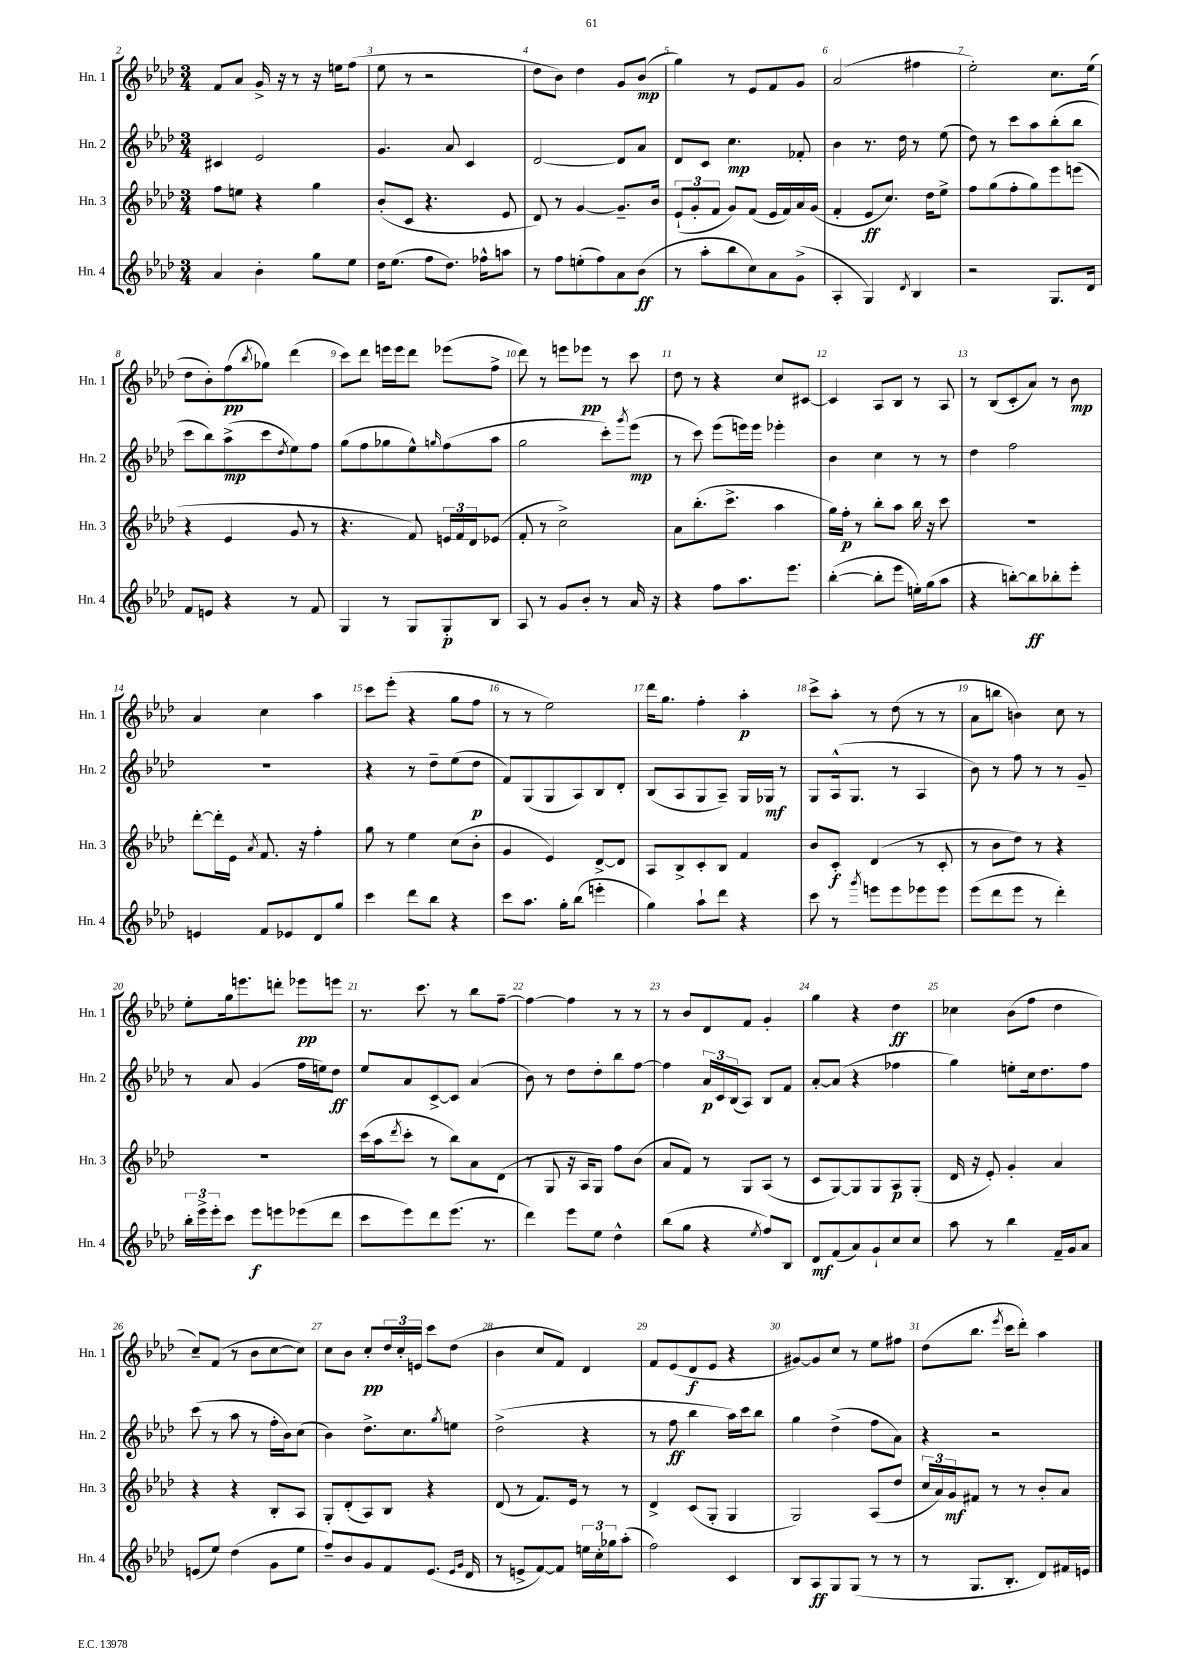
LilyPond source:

<<
\new StaffGroup <<
\new Staff = "s0" \with { instrumentName = "Hn. 1" shortInstrumentName = "Hn. 1" } {
    \clef treble \key aes \major \numericTimeSignature \time 3/4
    f'8 aes'8 g'16-> r16 r8 r16 e''16 f''8( |
    ees''8 r8 r2 |
    des''8 bes'8) des''4 g'8 bes'8\mp( |
    g''4) r8 ees'8 f'8 g'8 |
    aes'2( fis''4 |
    ees''2-.) c''8. ees''16( |
    des''8 bes'8-.) f''8\pp( \acciaccatura { bes''8 } ges''8) des'''4( |
    c'''8) des'''8 e'''16 e'''16 des'''8 ees'''8( f''8-> |
    des'''8) r8 e'''8 ees'''8\pp r8 c'''8 |
    des''8 r8 r4 c''8 cis'8~ |
    cis'4 aes8 bes8 r8 aes8 |
    r8 bes8( c'8-. aes'8) r8 bes'8\mp |
    aes'4 c''4 aes''4 |
    c'''8 ees'''8-.( r4 g''8 f''8 |
    r8 r8 ees''2) |
    des'''16 g''8. f''4-. aes''4-.\p |
    c'''8-> aes''8-. r8 des''8( r8 r8 |
    aes'8 b''8 b'4) c''8 r8 |
    ees''8-. g''16 e'''8. d'''8-. ees'''8\pp e'''8 |
    r8. c'''8. r8 bes''8 f''8~-- |
    f''4~ f''4 r8 r8 |
    r8 bes'8 des'8 f'8 g'4-. |
    g''4 r4 des''4\ff |
    ces''4 bes'8( f''8 des''4 |
    c''8--) f'8( r8 bes'8 c''8~ c''8) |
    c''8 bes'8 c''8-.\pp \tuplet 3/2 { des''16 c''16-. e'16 } c'''8 des''8( |
    bes'4 c''8 f'8) des'4 |
    f'8 ees'8( des'8\f ees'8 r4 |
    gis'8~) gis'8 c''8 r8 ees''8 fis''8 |
    des''8( bes''8. \acciaccatura { ees'''8 } c'''16 des'''8-.) aes''4 \bar "|." |
}
\new Staff = "s1" \with { instrumentName = "Hn. 2" shortInstrumentName = "Hn. 2" } {
    \clef treble \key aes \major \numericTimeSignature \time 3/4
    cis'4 ees'2 |
    g'4. aes'8 c'4 |
    des'2~ des'8 aes'8 |
    des'8 c'8 c''4.\mp fes'8-. |
    bes'4 r8. des''16 r8 ees''8( |
    des''8) r8 c'''8 aes''8 bes''8-.( bes''8 |
    c'''8 bes''8) aes''8->\mp( c'''8 \acciaccatura { des''8 } ees''8) f''8 |
    g''8( f''8 ges''8 ees''8-^) \grace { g''16 } f''8( aes''8 |
    g''2 c'''8-.) \acciaccatura { g'''8 } ees'''8\mp( |
    r8 c'''8) ees'''8( e'''16) e'''16 ees'''4-. |
    bes'4 c''4 r8 r8 |
    des''4 f''2 |
    R2. |
    r4 r8 des''8-- ees''8( des''8\p |
    f'8) g8( g8 aes8) bes8 des'8-. |
    bes8( aes8 g8 aes8--) g16 ges16\mf r8 |
    g8 aes16-^( g8. r8 aes4 |
    bes'8) r8 f''8 r8 r8 g'8-- |
    r8 aes'8 g'4( f''16 e''16) des''8\ff |
    ees''8 aes'8 c'8~-> c'8 aes'4( |
    bes'8) r8 des''8 des''8-. bes''8 f''8~ |
    f''4 \tuplet 3/2 { aes'16\p c'16 bes16( } aes8) bes8 f'8 |
    aes'8~-. aes'8( r4 fes''4 |
    g''4) e''8-. c''16 des''8. f''8 |
    c'''8( r8 aes''8 r8 f''16-. bes'16) c''8( |
    bes'4) des''8.-> c''8. \acciaccatura { g''8 } e''8 |
    des''2->( r4 |
    r8 f''8\ff bes''4 aes''16) c'''16 bes''8 |
    g''4 des''4->( f''8 aes'8) |
    r4 r2 \bar "|." |
}
\new Staff = "s2" \with { instrumentName = "Hn. 3" shortInstrumentName = "Hn. 3" } {
    \clef treble \key aes \major \numericTimeSignature \time 3/4
    f''8 e''8 r4 g''4 |
    bes'8-.( c'8 r4. ees'8 |
    des'8) r8 g'4~ g'8.-- bes'16 |
    \tuplet 3/2 { ees'8-!( g'8-. f'8 } g'8) f'8( ees'16 f'16) aes'16 g'16( |
    f'4-. ees'8\ff c''8.) des''16 ees''8-> |
    f''8 g''8( f''8-. g''8) ees'''8 e'''8( |
    r4 ees'4 g'8 r8 |
    r4. f'8) \tuplet 3/2 { e'16 f'16 des'16 } ees'8( |
    f'8-. r8 c''2->) |
    aes'8 bes''8.-.( c'''8.-> aes''4 |
    g''16) f''16-.\p r8 bes''8-. aes''8 bes''16 r16 c'''8 |
    R2. |
    des'''8~-. des'''16-. ees'16 \acciaccatura { aes'8 } f'8. r16 f''4-. |
    g''8 r8 ees''4 c''8( bes'8-. |
    g'4 ees'4) des'8~-> des'8 |
    aes8 bes8-> c'8-. bes8 f'4 |
    bes'8 c'8-.\f des'4( r8 c'8-. |
    r8 bes'8 des''8) r8 r4 |
    R2. |
    c'''16( aes''16 \acciaccatura { des'''8 } c'''8-. r8 bes''8) aes'8 des'8( |
    r8 g8 r16 aes16 g8) f''8 bes'8( |
    aes'8 f'8) r8 g8 aes8( r8 |
    c'8 g8~) g8 g8 aes8\p g8-.( |
    des'16 r16 ees'8-.) g'4-. aes'4 |
    r4 r4 bes8-. aes8 |
    g8-. des'8-.( aes8) bes8 r4 |
    des'8( r8 f'8.) ees'16 r8 r8 |
    des'4-> c'8( g8-. g4 |
    g2) aes8( des''8 |
    \tuplet 3/2 { c''16 aes'16) g'16\mf } fis'8 r8 r8 bes'8-. aes'8 \bar "|." |
}
\new Staff = "s3" \with { instrumentName = "Hn. 4" shortInstrumentName = "Hn. 4" } {
    \clef treble \key aes \major \numericTimeSignature \time 3/4
    aes'4 bes'4-. g''8 ees''8 |
    des''16 ees''8.( f''8 des''8.) fes''16-^ a''8 |
    r8 f''8 e''8-.( f''8) aes'8 bes'8\ff( |
    r8 aes''8-. bes''8 c''8) aes'8 g'8->( |
    aes4-. g4) \acciaccatura { des'8 } bes4 |
    r2 g8. des'16 |
    f'8 e'8 r4 r8 f'8 |
    g4 r8 g8 g8-.\p bes8 |
    aes8 r8 g'8 bes'8-. r8 aes'16 r16 |
    r4 f''8 aes''8. ees'''8. |
    bes''4~-.( bes''8-. ees'''8 e''16-.) g''16( aes''8 |
    r4 b''8~-.) b''8\ff bes''8-. ees'''8-. |
    e'4 f'8 ees'8 des'8 g''8 |
    c'''4 des'''8 bes''8 r4 |
    c'''8 aes''8. g''16-. bes''8( e'''4-. |
    g''4) aes''8-! des'''8 r4 |
    c'''8 r8 \acciaccatura { g'''8 } e'''8 e'''8 ees'''8 ees'''8 |
    ees'''8( des'''8 ees'''8 r8 des'''4-.) |
    \tuplet 3/2 { bes''16-. ees'''16-> ees'''16-. } c'''8 ees'''8\f e'''8 ees'''8( des'''8 |
    c'''8 ees'''8) des'''8 ees'''8.( r8. |
    des'''4) ees'''8 ees''8 des''4-^ |
    bes''8( g''8 r4 \acciaccatura { ees''8 } f''8) bes8 |
    des'8\mf f'8( aes'8) g'8-! c''8 c''8 |
    aes''8 r8 bes''4 f'16-- g'16 aes'8 |
    e'8( ees''8) des''4( g'8 ees''8 |
    f''8--) bes'8 g'8 f'8 ees'8.( \grace { ees'16 g'16 } des'16 |
    r8 e'8-> f'8~) f'8 \tuplet 3/2 { e''16 c''16-. ges''16 } aes''8-.( |
    f''2) c'4 |
    bes8 aes8\ff g8 g8( r8 r8 |
    r8 g8. bes8.-. des'8) fis'16 e'16 \bar "|." |
}
>>
>>
\layout { \context { \Score currentBarNumber = #2 \override BarNumber.break-visibility = ##(#f #t #t) barNumberVisibility = #all-bar-numbers-visible } }
